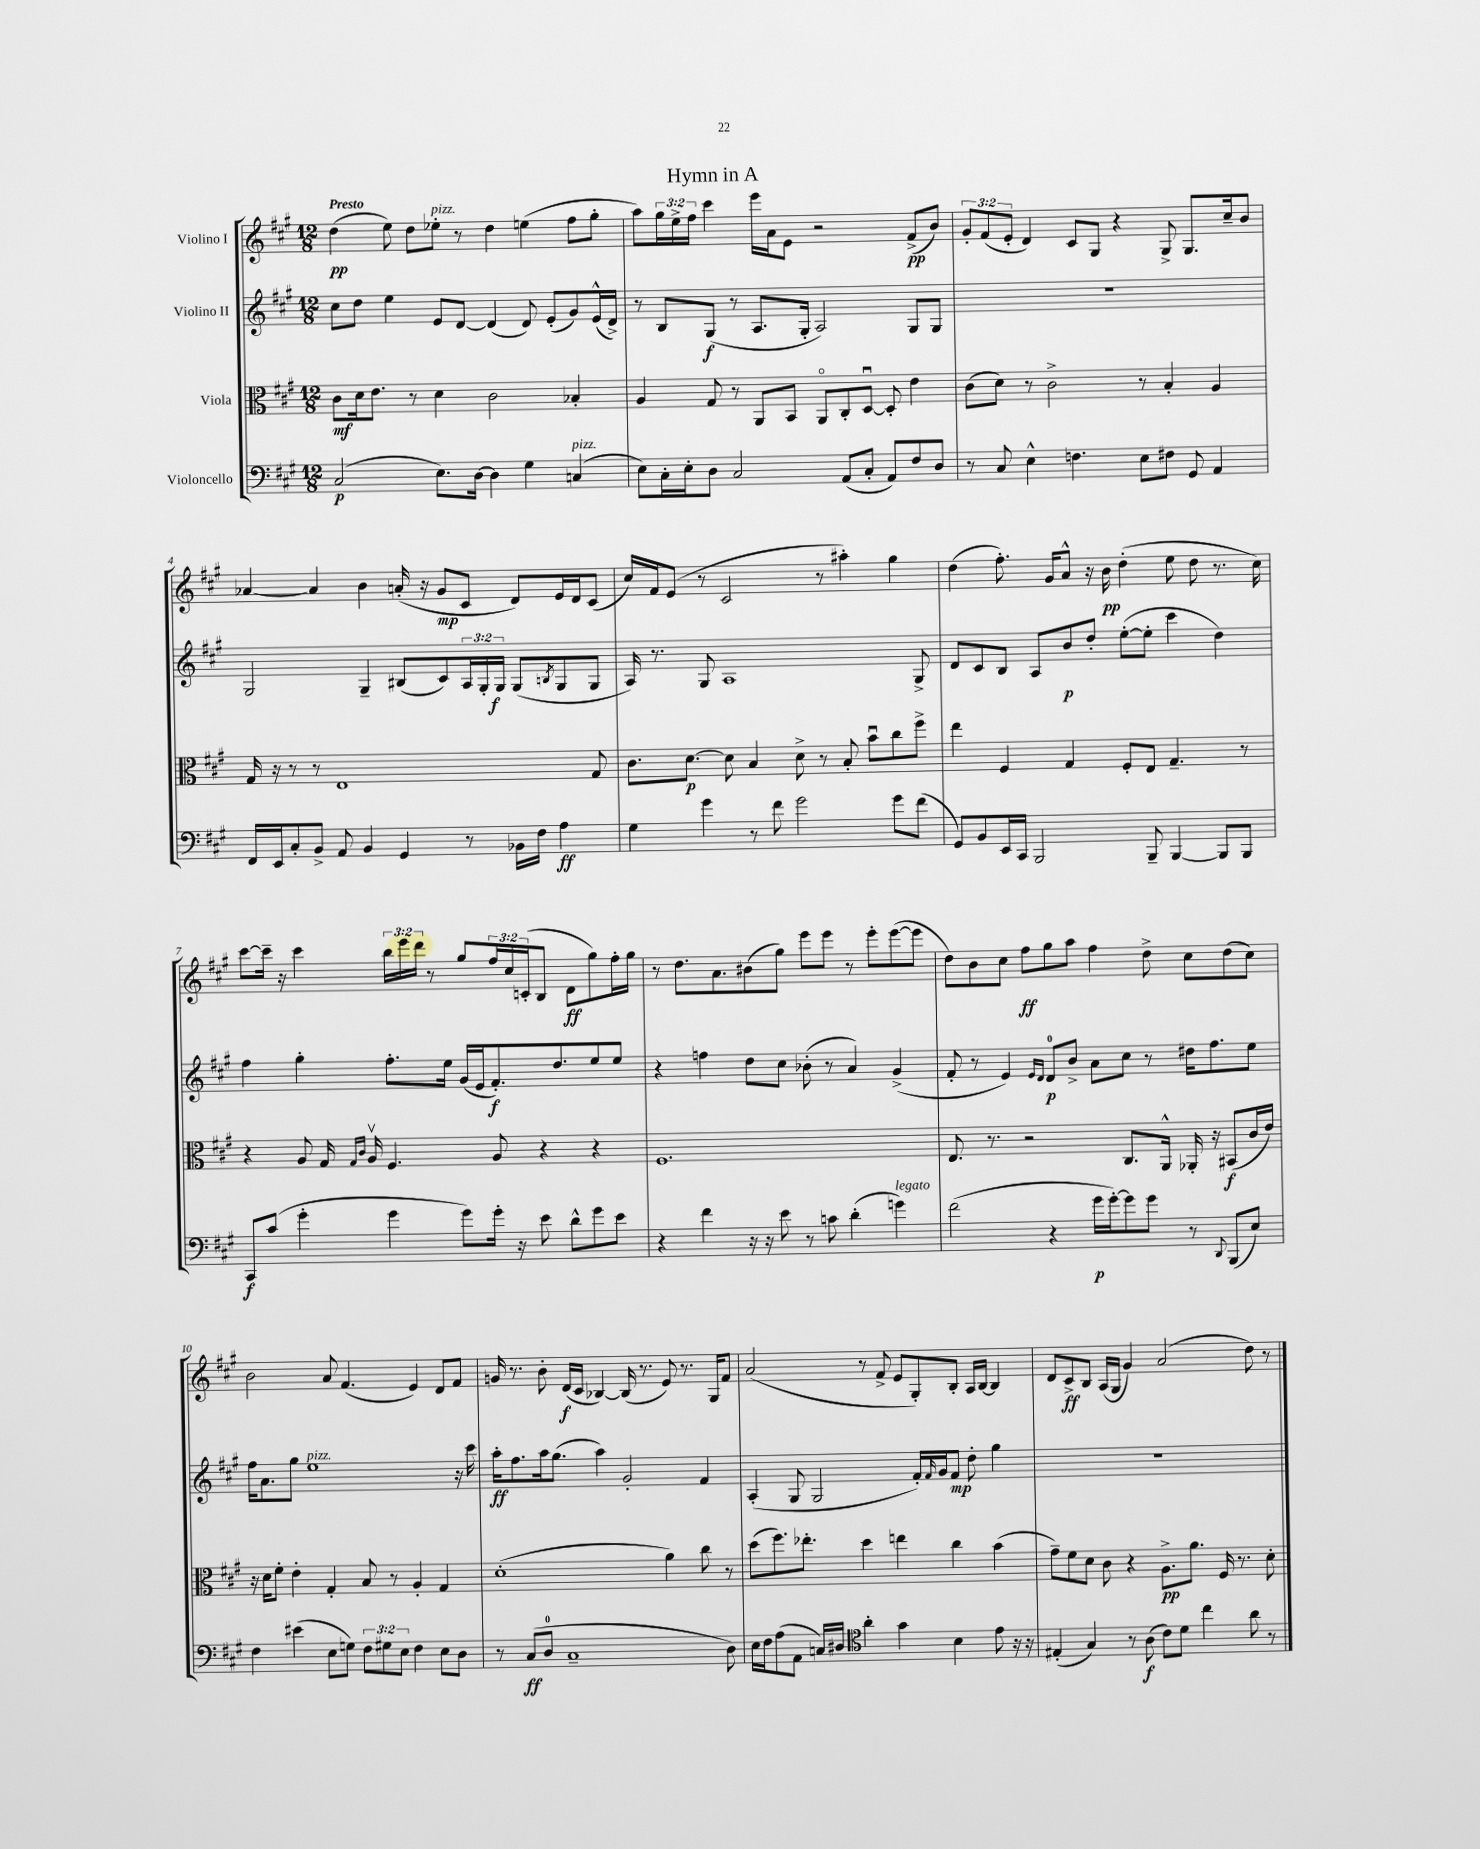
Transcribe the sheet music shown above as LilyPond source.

\header { title = "Hymn in A" }
<<
\new StaffGroup <<
\new Staff = "s0" \with { instrumentName = "Violino I" } {
    \clef treble \key a \major \numericTimeSignature \time 12/8 \override Staff.TupletNumber.text = #tuplet-number::calc-fraction-text \tempo "Presto"
    d''4\pp( e''8) d''8 ees''8-.^\markup { \italic "pizz." } r8 d''4 e''4( fis''8 gis''8-. |
    a''8) \tuplet 3/2 { gis''16 e''16-> fis''16 } cis'''4 e'''16 a'16 e'8 r2 fis'8->\pp( b'8) |
    \tuplet 3/2 { gis'8-. fis'8( e'8-. } d'4) cis'8 gis8 r4 gis8-> gis8. cis''16-- b'8 |
    aes'4~ aes'4 b'4 a'16-.( r16 gis'8\mp cis'8 d'8) e'16 d'16 cis'8( |
    cis''16) fis'16 e'8( r8 cis'2 r8 ais''4-.) gis''4 |
    d''4( fis''8.-.) gis'16 a'8-^ r16 b'16\pp d''4-.( e''8 d''8 r8. cis''16) |
    cis'''8~ cis'''16-- r16 cis'''4 \tuplet 3/2 { b''16 e'''16 d'''16 } r8 gis''8 \tuplet 3/2 { fis''16 cis''16 c'16-.( } b8 d'8\ff gis''8) fis''16-. gis''16 |
    r8 d''8. a'8. bis'8( gis''8) e'''8 e'''8 r8 e'''8-. e'''8~( e'''8 |
    d''8) b'8 cis''8 fis''8\ff gis''8 a''8 fis''4 d''8-> cis''8 d''8( cis''8) |
    b'2 a'8 fis'4.( e'4) d'8 fis'8 |
    g'16 r8. b'8-. d'16\f( cis'16 bes4~) bes16( r8. e'8) r8. gis16 fis'8 |
    a'2( r8 fis'8-> e'8 gis8-.) b8-. a16 b16~ b4 |
    d'8 cis'8->\ff b8 a16( gis16 gis'4) a'2( d''8) r8 \bar "|." |
}
\new Staff = "s1" \with { instrumentName = "Violino II" } {
    \clef treble \key a \major \numericTimeSignature \time 12/8 \override Staff.TupletNumber.text = #tuplet-number::calc-fraction-text
    cis''8 d''8 e''4 e'8 d'8~ d'4( d'8) e'8-.( gis'8) e'16-^( d'16->) |
    r8 b8 gis8\f( r8 a8. gis16-. a2) gis8 gis8 |
    R1. |
    gis2 gis4-- bis8( cis'8) \tuplet 3/2 { a16 gis16-. gis16\f } gis8( \acciaccatura { b8 } gis8 gis8 |
    a16) r8. gis8 a1 gis8-> |
    d'8 cis'8 b8 a8 b'8\p d''8-. e''8~-.( e''8-. cis'''4 d''4) |
    fis''4 gis''4-. fis''8.-. e''16 gis'16( e'16 fis'8.-.\f) d''8. e''8 e''8 |
    r4 f''4 d''8 cis''8 bes'8-.( r8 a'4) gis'4->( |
    fis'8-. r8 e'4) \grace { e'16 d'16 } d'8-0\p b'8-> a'8 cis''8 r8 dis''16 fis''8. e''8 |
    fis''16 a'8. gis''8 e''1^\markup { \italic "pizz." } r16 cis'''16 |
    a''16-.\ff fis''8. a''16 gis''8.( a''4) gis'2-. fis'4 |
    a4-.( gis8 gis2 fis'16-.) \grace { fis'16 } gis'16 fis'8\mp d''8-. gis''4 |
    R1. \bar "|." |
}
\new Staff = "s2" \with { instrumentName = "Viola" } {
    \clef alto \key a \major \numericTimeSignature \time 12/8
    cis'8\mf d'16 e'8. r8 d'4 cis'2 bes4-. |
    a4 gis8 r8 a,8 b,8 a,8\flageolet cis8-. d8~\downbow d8-. e'4 |
    cis'8( d'8) r8 cis'2-> r8 b4-. a4 |
    gis16 r16 r8 r8 e1 gis8 |
    cis'8. d'8.~\p d'8 b4 d'8-> r8 b8-. b'8\downbow cis''8 fis''8-> |
    e''4 fis4 gis4 fis8-. e8 gis4.-- r8 |
    r4 a8 gis16 \grace { gis16 cis'16 } a16\upbow fis4. a8 r4 r4 |
    fis1. |
    e8. r8. r2 cis8. a,16-^ aes,16-. r16 bis,8\f( cis'16 e'16) |
    r16 d'16 fis'8-. e'4-. gis4-. b8 r8 a4-. gis4 |
    d'1-.( a'4) cis''8 r8 |
    d''8( fis''8.) ees''8.-. d''4 e''4 cis''4 b'4( |
    gis'8--) fis'8 d'8 cis'8 r4 a8.->\pp a'8. fis16 r8. d'8-. \bar "|." |
}
\new Staff = "s3" \with { instrumentName = "Violoncello" } {
    \clef bass \key a \major \numericTimeSignature \time 12/8 \override Staff.TupletNumber.text = #tuplet-number::calc-fraction-text
    cis2\p( e8.) d16~ d4 gis4 c4^\markup { \italic "pizz." }( |
    e8) cis16-. e16-. d8 cis2 a,8( cis8-. a,8) fis8 d8 |
    r8 cis8 e4-^ f4. e8 fis8 gis,8 a,4 |
    fis,16 e,16 cis8-. b,8-> a,8 b,4 gis,4 r8 bes,16 fis16 a4\ff |
    gis4 gis'4 r8 fis'8 gis'2 gis'8 fis'8( |
    gis,8) b,8 e,16 cis,16 b,,2 b,,8-- b,,4~ b,,8 b,,8 |
    cis,8\f cis'8( gis'4-. gis'4 gis'8) gis'16-. r16 e'8 d'8-^ gis'8 e'8 |
    r4 fis'4 r16 r16 e'8 r8 c'8 d'4-.( g'4^\markup { \italic "legato" }) |
    fis'2( r4 gis'16\p gis'16~-.) gis'8 gis'8 r8 \appoggiatura { d,8 } b,,8( e8) |
    fis4 eis'4( e8 g8) \tuplet 3/2 { fis8 gis8 e8 } fis4 e8 d8 |
    r8 cis8\ff( d8-0 cis1-- d8) |
    e16 fis16 a8( a,8 c16) dis16 \clef tenor a'4-. gis'4 b4 e'8 r16 r16 |
    eis4-.( gis4) r8 a8\f( cis'8) d'8 cis''4 a'8 r8 \bar "|." |
}
>>
>>
